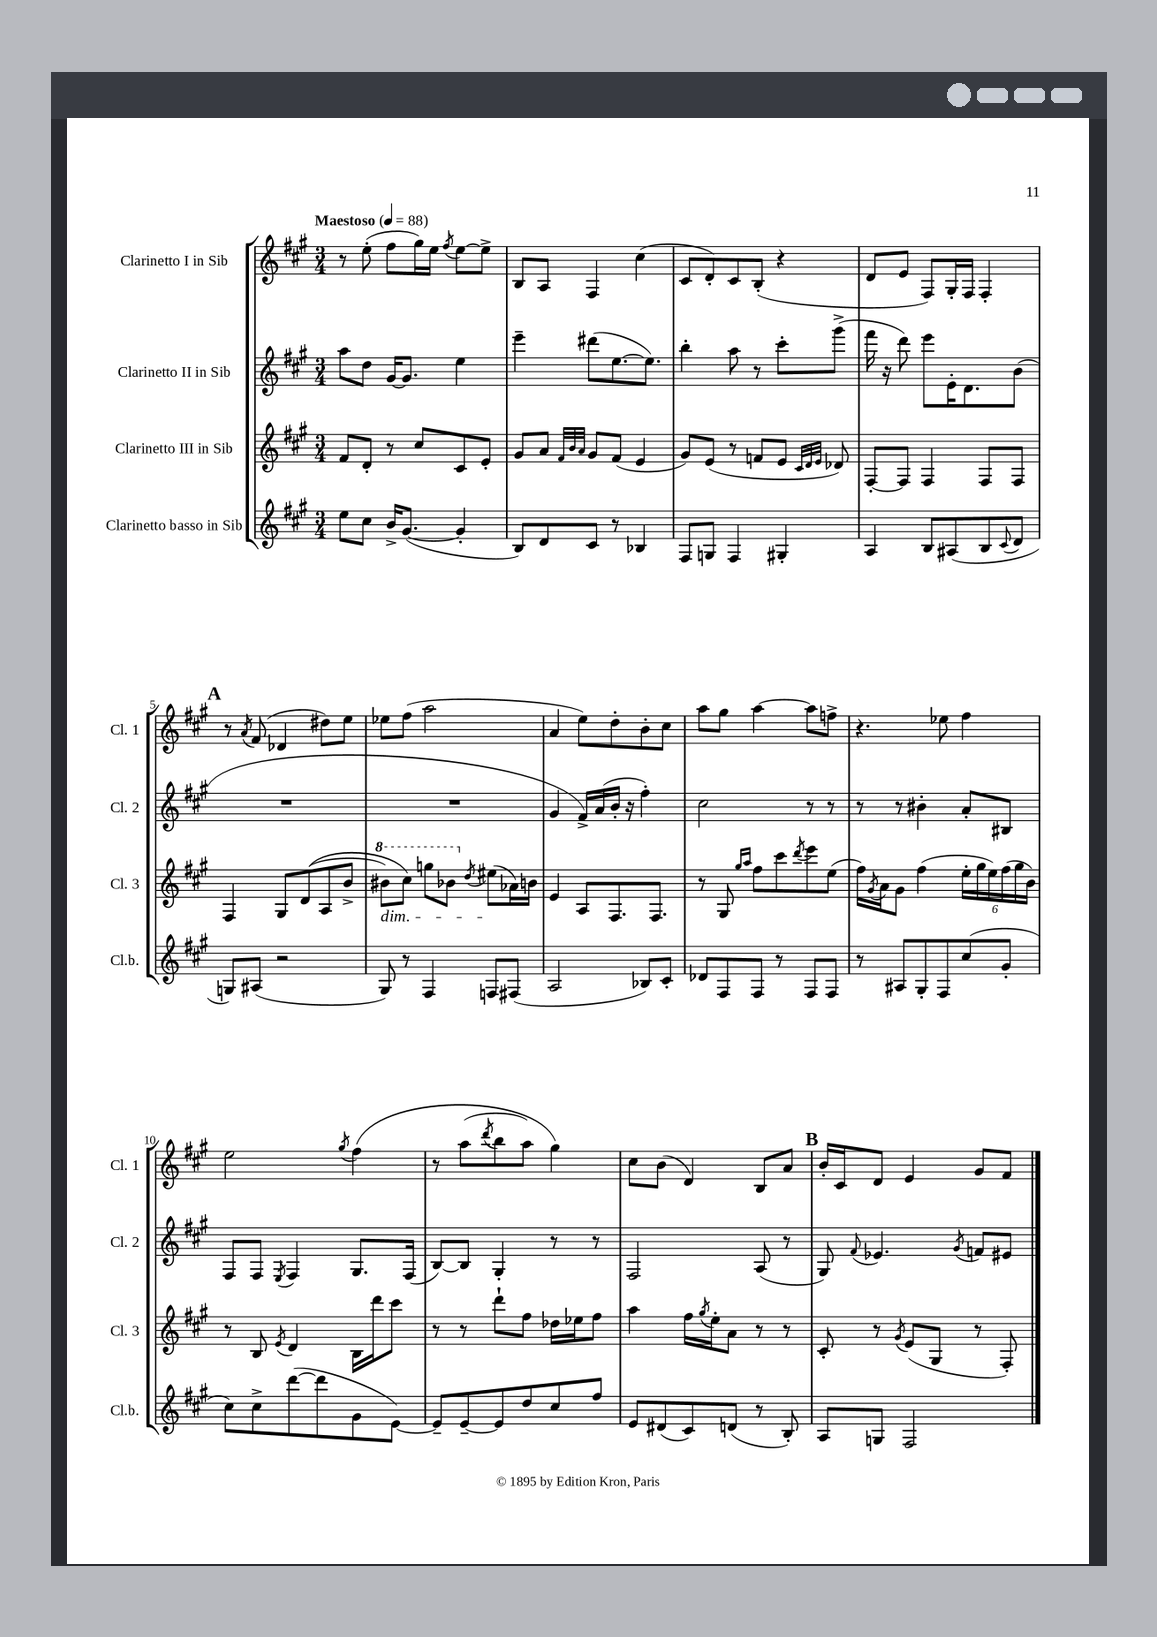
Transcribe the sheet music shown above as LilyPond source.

<<
\new StaffGroup <<
\new Staff = "s0" \with { instrumentName = "Clarinetto I in Sib" shortInstrumentName = "Cl. 1" } {
    \clef treble \key a \major \numericTimeSignature \time 3/4 \tempo "Maestoso" 4 = 88
    r8 e''8-.( fis''8 gis''16) e''16 \acciaccatura { fis''8 } e''8~ e''8-> |
    b8 a8 fis4 cis''4( |
    cis'8 d'8-.) cis'8 b8-.( r4 |
    d'8 e'8 fis8) gis16-. fis16 fis4-. |
    \mark \markup { \bold "A" } r8 \acciaccatura { a'8 } fis'8( des'4 dis''8) e''8 |
    ees''8 fis''8( a''2 |
    a'4 e''8) d''8-. b'8-. cis''8 |
    a''8 gis''8 a''4~ a''8 f''8-> |
    r4. ees''8 fis''4 |
    e''2 \acciaccatura { gis''8 } fis''4\( |
    r8 a''8( \acciaccatura { d'''8 } b''8 a''8) gis''4\) |
    cis''8 b'8( d'4) b8 a'8 |
    \mark \markup { \bold "B" } b'16-. cis'16 d'8 e'4 gis'8 fis'8 \bar "|." |
}
\new Staff = "s1" \with { instrumentName = "Clarinetto II in Sib" shortInstrumentName = "Cl. 2" } {
    \clef treble \key a \major \numericTimeSignature \time 3/4
    a''8 d''8 gis'16~ gis'8. e''4 |
    e'''4-- dis'''8( e''8.~ e''8.) |
    b''4-. a''8 r8 cis'''8-. gis'''8->( |
    fis'''16 r16 d'''8) e'''8 e'16-. d'8. b'8( |
    \mark \markup { \bold "A" } R2. |
    R2. |
    gis'4 fis'16->) a'16( b'16-. r16 fis''4-.) |
    cis''2 r8 r8 |
    r8 r8 bis'4-. a'8-. bis8 |
    fis8 fis8 \acciaccatura { e8 } fis4 gis8. fis16( |
    b8~) b8 gis4-. r8 r8 |
    fis2 a8( r8 |
    \mark \markup { \bold "B" } gis8) \appoggiatura { fis'8 } ees'4. \acciaccatura { gis'8 } f'8 eis'8 \bar "|." |
}
\new Staff = "s2" \with { instrumentName = "Clarinetto III in Sib" shortInstrumentName = "Cl. 3" } {
    \clef treble \key a \major \numericTimeSignature \time 3/4
    fis'8 d'8-. r8 cis''8 cis'8 e'8-. |
    gis'8 a'8 \grace { fis'32 b'32 a'32 } gis'8 fis'8( e'4 |
    gis'8) e'8( r8 f'8 e'8 \grace { cis'32 d'32 e'32 } des'8) |
    fis8~-. fis8 fis4 fis8 fis8 |
    \mark \markup { \bold "A" } fis4 gis8 d'8(\( a8 b'8-> |
    \ottava #1 bis''8\dim) cis'''8\) g'''8 bes''8 \ottava #0 \acciaccatura { d''8 } eis''8\!( aes'16) b'!16 |
    e'4 a8 fis8. fis8. |
    r8 gis8 \grace { gis''16 a''16 } fis''8 cis'''8 \acciaccatura { d'''8 } e'''8 e''8( |
    fis''16) \acciaccatura { gis'8 } a'16 gis'8 fis''4( \tuplet 6/4 { e''16-. gis''16 e''16) fis''16( gis''16 b'16) } |
    r8 b8 \acciaccatura { e'8 } d'4 b16 d'''16 cis'''8 |
    r8 r8 d'''8-! fis''8 des''16 ees''16 fis''8 |
    a''4 fis''16 \acciaccatura { gis''8 } e''16-. a'8 r8 r8 |
    \mark \markup { \bold "B" } cis'8-. r8 \acciaccatura { gis'8 } e'8( gis8 r8 fis8-.) \bar "|." |
}
\new Staff = "s3" \with { instrumentName = "Clarinetto basso in Sib" shortInstrumentName = "Cl.b." } {
    \clef treble \key a \major \numericTimeSignature \time 3/4
    e''8 cis''8 b'16-> gis'8.~( gis'4-. |
    b8) d'8 cis'8 r8 bes4 |
    fis8 g8 fis4 gis4-. |
    a4 b8 ais8( b8 \appoggiatura { cis'8 } d'8 |
    \mark \markup { \bold "A" } g8) ais8( r2 |
    gis8) r8 fis4 f8 fis8( |
    a2 bes8) cis'8-. |
    des'8 fis8 fis8 r8 fis8 fis8 |
    r8 ais8 gis8-. fis8 cis''8( gis'8-. |
    cis''8) cis''8-> d'''8~( d'''8 gis'8 e'8~) |
    e'8-- e'8~-- e'8 d''8 cis''8 fis''8 |
    e'8 dis'8( cis'8) d'8( r8 b8-.) |
    \mark \markup { \bold "B" } a8 g8 fis2 \bar "|." |
}
>>
>>
